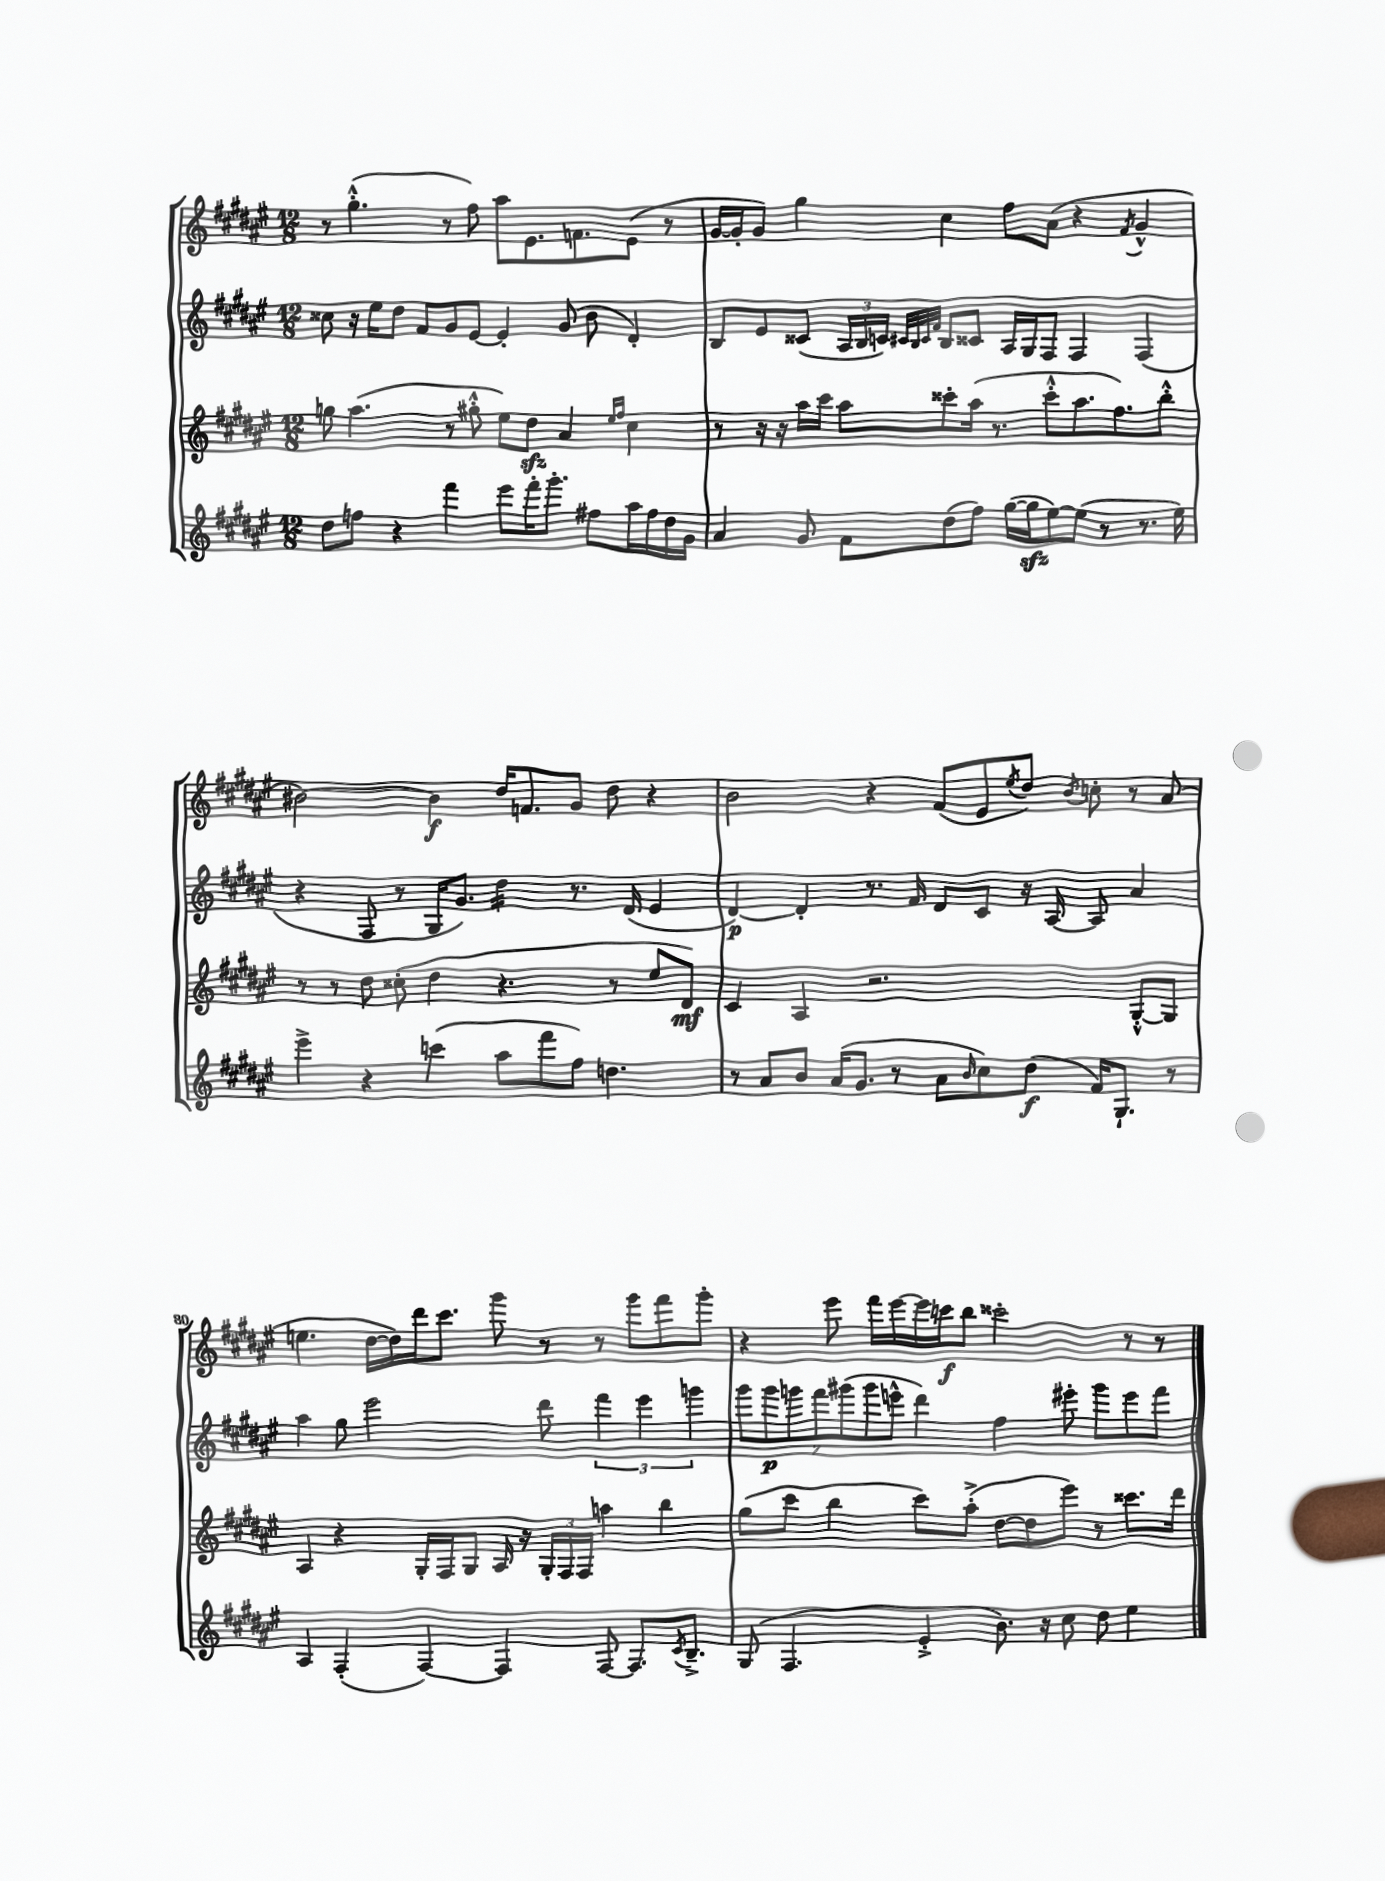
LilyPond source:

<<
\new StaffGroup <<
\new Staff = "s0" {
    \clef treble \key fis \major \numericTimeSignature \time 12/8
    r8 gis''4.-.-^( r8 fis''8) ais''8 eis'8. f'8. eis'8( r8 |
    gis'16~ gis'16-. gis'8) gis''4 cis''4 fis''8 ais'8( r4 \acciaccatura { fis'8 } gis'4-^ |
    bis'2~) bis'4\f dis''16 f'8. gis'8 dis''8 r4 |
    b'2 r4 fis'8( eis'8 \acciaccatura { eis''8 } dis''8) \acciaccatura { b'8 } c''8-. r8 ais'8( |
    e''4. dis''16~ dis''16) dis'''16 cis'''8. gis'''8 r8 r8 gis'''8 fis'''8 gis'''8-. |
    r4 eis'''8 fis'''16 eis'''16~ eis'''16 c'''16\f b''8 cisis'''2-. r8 r8 \bar "|." |
}
\new Staff = "s1" {
    \clef treble \key fis \major \numericTimeSignature \time 12/8
    cisis''8 r16 eis''16 dis''8 fis'8 gis'8 eis'8~ eis'4-. gis'8( b'8 dis'4-.) |
    b8 eis'8 cisis'8( \tuplet 3/2 { ais16 b16 c'16) } \grace { cis'32 b32 cis'32 fis'32 } b8 cisis'8 ais16 gis16 fis8 fis4 fis4( |
    r4 fis8 r8 gis16 gis'8.) dis''4:16 r8. dis'16( eis'4 |
    dis'4~\p) dis'4-. r8. fis'16 dis'8 cis'8 r16 ais16~ ais8 ais'4 |
    ais''4 gis''8 eis'''2 dis'''8 \tuplet 3/2 { fis'''4 eis'''4 g'''4 } |
    \tuplet 7/4 { gis'''8 gis'''8\p g'''8 fis'''8 gis'''8( gis'''8 e'''8-^ } dis'''4) fis''4 eis'''8-. gis'''8 eis'''8 fis'''8 \bar "|." |
}
\new Staff = "s2" {
    \clef treble \key fis \major \numericTimeSignature \time 12/8
    g''8 ais''4.( r8 gis''8-.-^ eis''8) dis''8\sfz ais'4 \grace { eis''16 fis''16 } cis''4 |
    r8 r16 r16 ais''16 cis'''16 ais''8 cisis'''8-. ais''16( r8. cisis'''8-.-^ ais''8. fis''8.) b''8-.-^ |
    r8 r8 dis''8 cisis''8-.( dis''4 r4. r8 eis''8 dis'8\mf) |
    cis'4 ais4 r2. gis8~-.-^ gis8 |
    ais4 r4 gis16-. fis16 gis8 ais16 r16 \tuplet 3/2 { gis16-. fis16 fis16 } a''4 b''4 |
    gis''8( cis'''8 b''4 cis'''8) ais''8-.->( dis''8~ dis''8 eis'''8) r8 cisis'''8. dis'''16 \bar "|." |
}
\new Staff = "s3" {
    \clef treble \key fis \major \numericTimeSignature \time 12/8
    dis''8 f''8 r4 fis'''4 eis'''8 fis'''16-. gis'''8.-. fis''8 ais''16 fis''16 dis''16 gis'16 |
    ais'4 gis'8 fis'8 dis''8( fis''8) gis''16~( gis''16\sfz eis''8~) eis''8( r8 r8. eis''16) |
    eis'''4-> r4 c'''4( ais''8 fis'''8 fis''8) d''4. |
    r8 ais'8 b'8 ais'16( gis'8. r8 ais'8 \grace { b'16 } cis''8) dis''8\f( fis'16) gis8.-! r8 |
    ais4 fis4-.( fis4~) fis4 fis8~ fis8. \acciaccatura { cis'8 } b8.---> |
    gis8( fis4. eis'4-.-> b'8.) r16 cis''8 dis''8 eis''4 \bar "|." |
}
>>
>>
\layout { \context { \Score currentBarNumber = #76 \override BarNumber.break-visibility = ##(#f #t #t) barNumberVisibility = #(every-nth-bar-number-visible 5) } }
